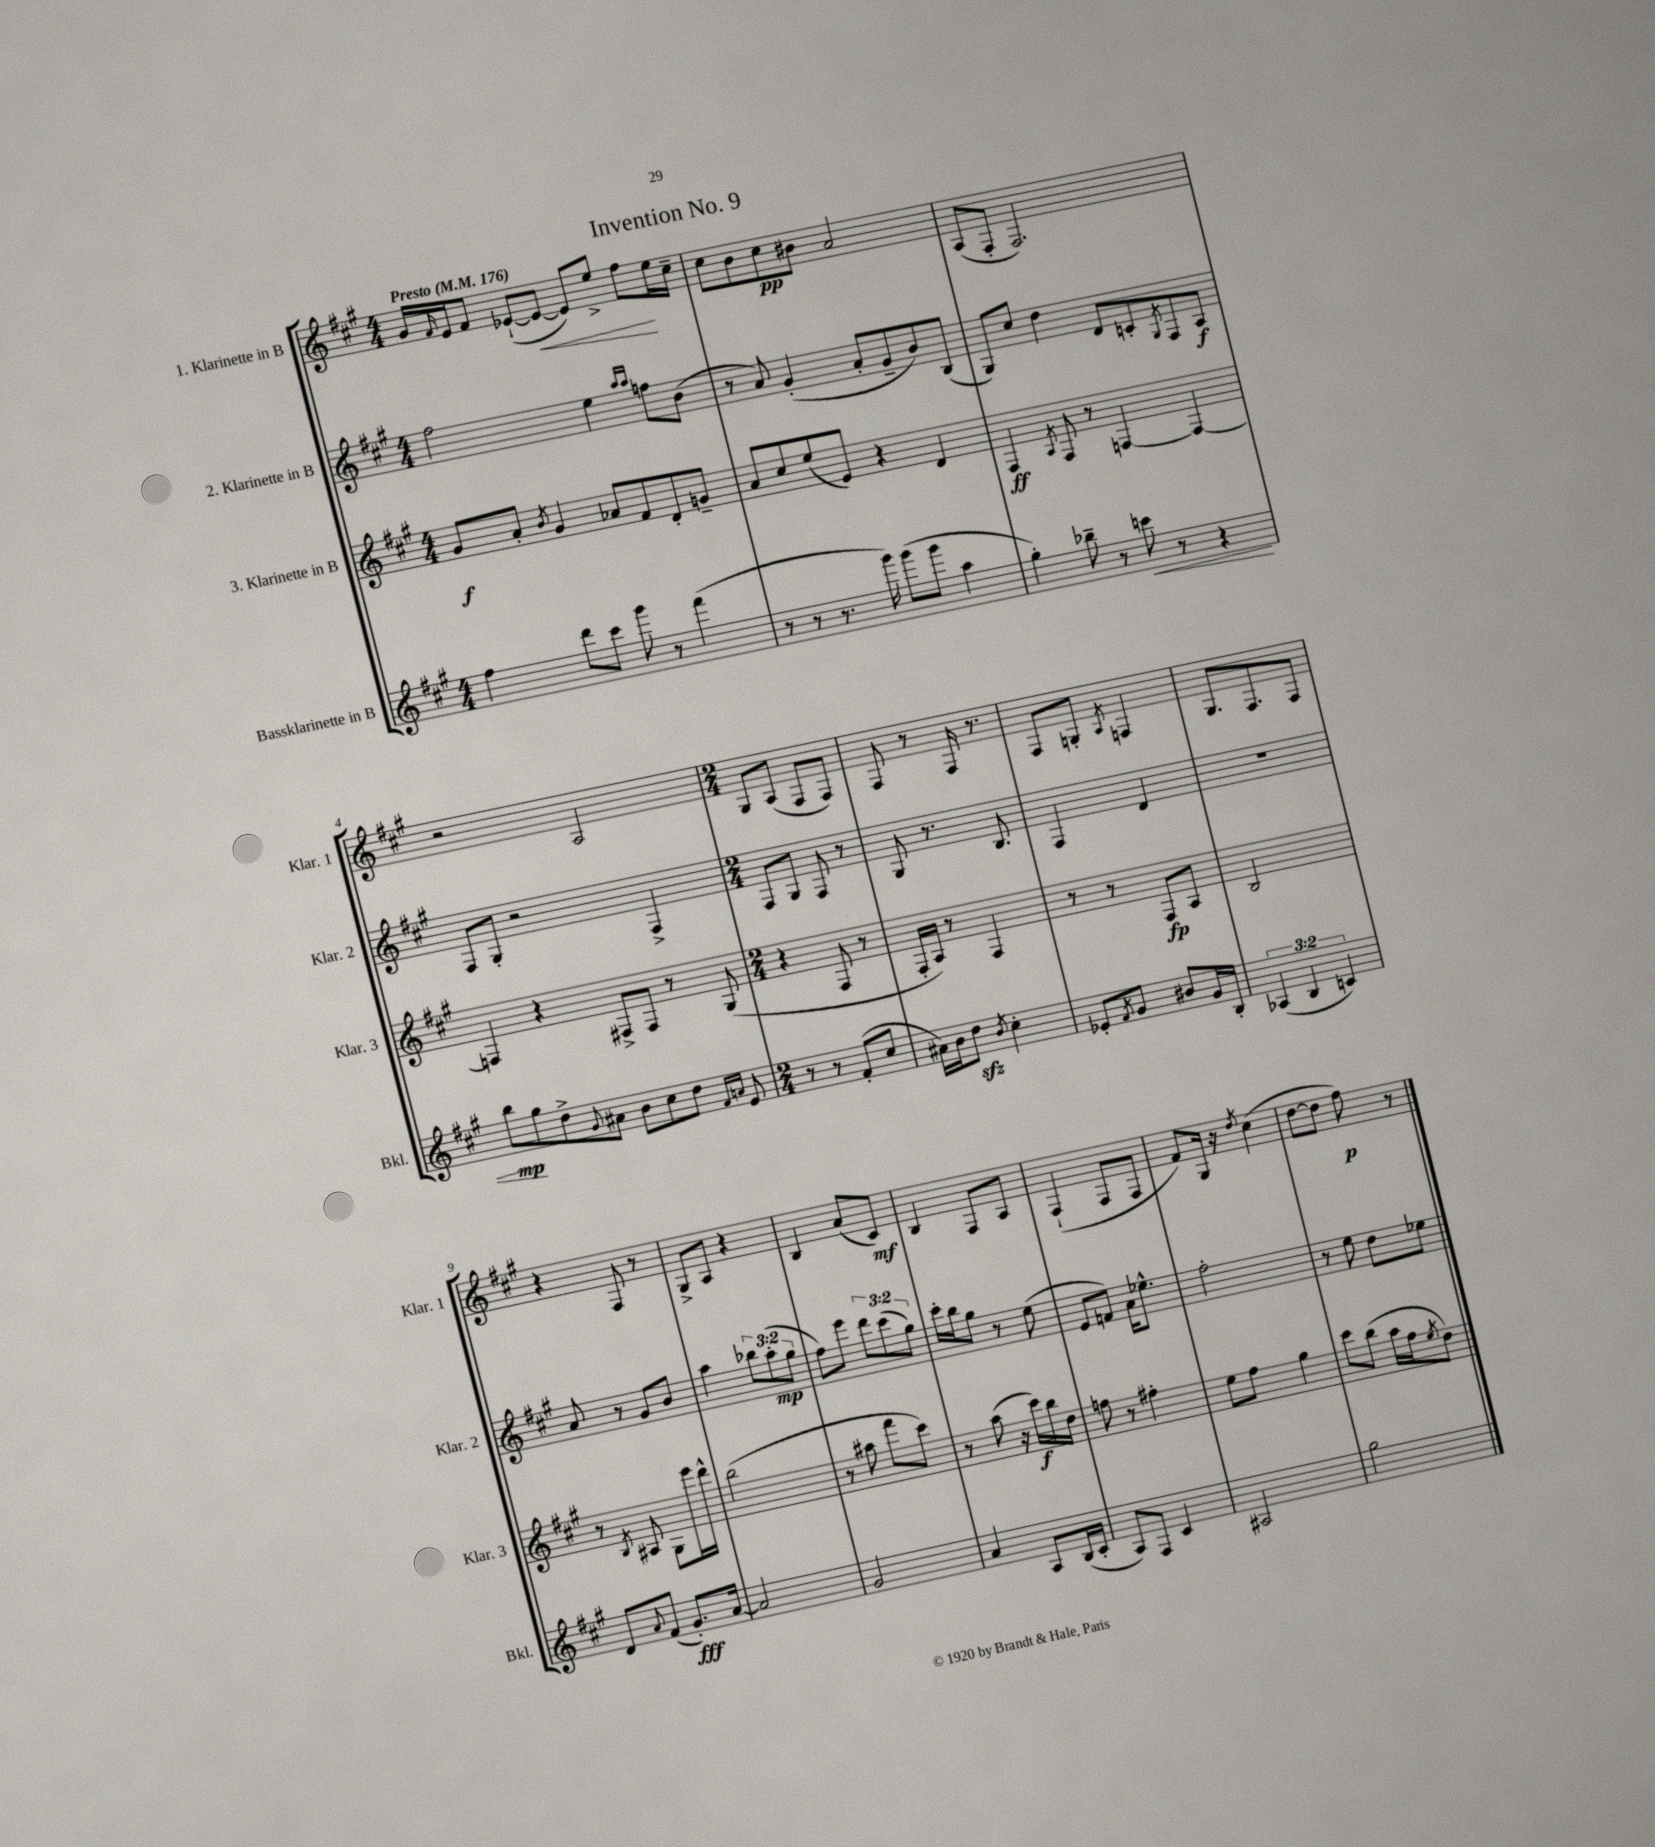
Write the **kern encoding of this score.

**kern	**kern	**kern	**kern
*staff4	*staff3	*staff2	*staff1
*clefG2	*clefG2	*clefG2	*clefG2
*k[f#c#g#]	*k[f#c#g#]	*k[f#c#g#]	*k[f#c#g#]
*M4/4	*M4/4	*M4/4	*M4/4
*MM176	*MM176	*MM176	*MM176
4ff#	8g#	2ff#	16g#
.	.	.	16qqf#
.	.	.	16e
.	8a'	.	8f#
.	8qb	.	.
8ddd	4g#	.	([8e-`
8ccc#	.	.	8e-_
8ggg#	8a-	4ee	8e-])
8r	8f#	.	8ee^
.	.	16qqaa	.
.	.	16qqaa	.
(4fff#	8d'	8ff	8ff#
.	8g~	(8b	16ee
.	.	.	16cc#~
=	=	=	=
8r	8a	8r	8cc#
8r	8cc#	8a)	8b
8.r	(8ee	(4g#'	8cc#
.	8e)	.	8b#
16ggg#)	.	.	.
(8ggg#	4r	8a'	2a
8ggg#	.	8g#~	.
4aa	4d	8b)	.
.	.	(8B	.
=	=	=	=
4gg#')	4F#	8G#)	(8A
.	.	8cc#	8F#'
.	8qA	.	.
8bb-~	8F#	4dd	2.F#)
8r	8r	.	.
8ccc	[4F	8d	.
8r	.	8c'	.
.	.	8qG#	.
4r	4F_	8F#	.
.	.	8A	.
=	=	=	=
8bb	4F]	8F#	2r
8gg#	.	8G#'	.
8dd^	4r	2r	.
8qqg#	.	.	.
8a#	.	.	.
8b	8F#^	.	2A
8cc#	8F#	.	.
8dd	8r	4F#^	.
16qqf#	.	.	.
16qqa	.	.	.
8e	(8G#	.	.
=	=	=	=
*M2/4	*M2/4	*M2/4	*M2/4
8r	4r	8F#	8G#
8r	.	8G#	(8A
(8f#'	8F#	8F#	8F#
8cc#	8r	8r	8F#)
=	=	=	=
16a#)	16F#'	8G#	8F#
16b	16A)	.	.
8dd	8r	8.r	8r
8qb	.	.	.
4cc#'	4F#	.	16F#
.	.	8.B	8.r
=	=	=	=
8e-'	8r	4F#	8F#
8qf#	.	.	.
8g#	8r	.	8G'
.	.	.	8qA
8b#	8F#	4d	4F
16g#	8A	.	.
16B'	.	.	.
=	=	=	=
(6A-	2B	2r	8.G#
6B	.	.	.
.	.	.	8.F#
6c)	.	.	.
.	.	.	8F#
=	=	=	=
8d	8r	8a	4r
8qqa	8qB	.	.
(8f#	8A#	8r	.
8.g#')	8G#	8g#	8F#
.	16eee	8b	8r
[16a	16ddd^^	.	.
=	=	=	=
2a]	(2bb	4aa	8G#^
.	.	.	8A
.	.	12bb-	4r
.	.	(12aa'	.
.	.	12gg#	.
=	=	=	=
2g#	8r	8ff#)	4B
.	8aa#	8eee	.
.	8fff#	12ddd	(8a
.	.	(12ccc#	.
.	8ccc#)	.	8c#)
.	.	12gg#)	.
=	=	=	=
4a	8r	16ccc#'	4B
.	.	16bb	.
.	(8aa	8gg#	.
8A	16r	8r	8F#
.	16ccc#)	.	.
(16B	16bb	(8ee	8A
16c#'	16dd	.	.
=	=	=	=
8A)	8ff	8e	(4F#`
8F#	8r	8f)	.
4c#	4ff#'	16a	8F#
.	.	8.ee-^^	.
.	.	.	8F#
=	=	=	=
2A#	8ee	2ff#'	8f#)
.	8ff#	.	16G#
.	.	.	16r
.	.	.	8qdd
.	4gg#	.	(4cc#
=	=	=	=
2gg#	8ccc#	8r	[8dd
.	(8bb	8ee	8dd]
.	16aa	8dd	8ff#)
.	16ff#	.	.
.	8qee	.	.
.	8dd)	8ee-	8r
==	==	==	==
*-	*-	*-	*-
